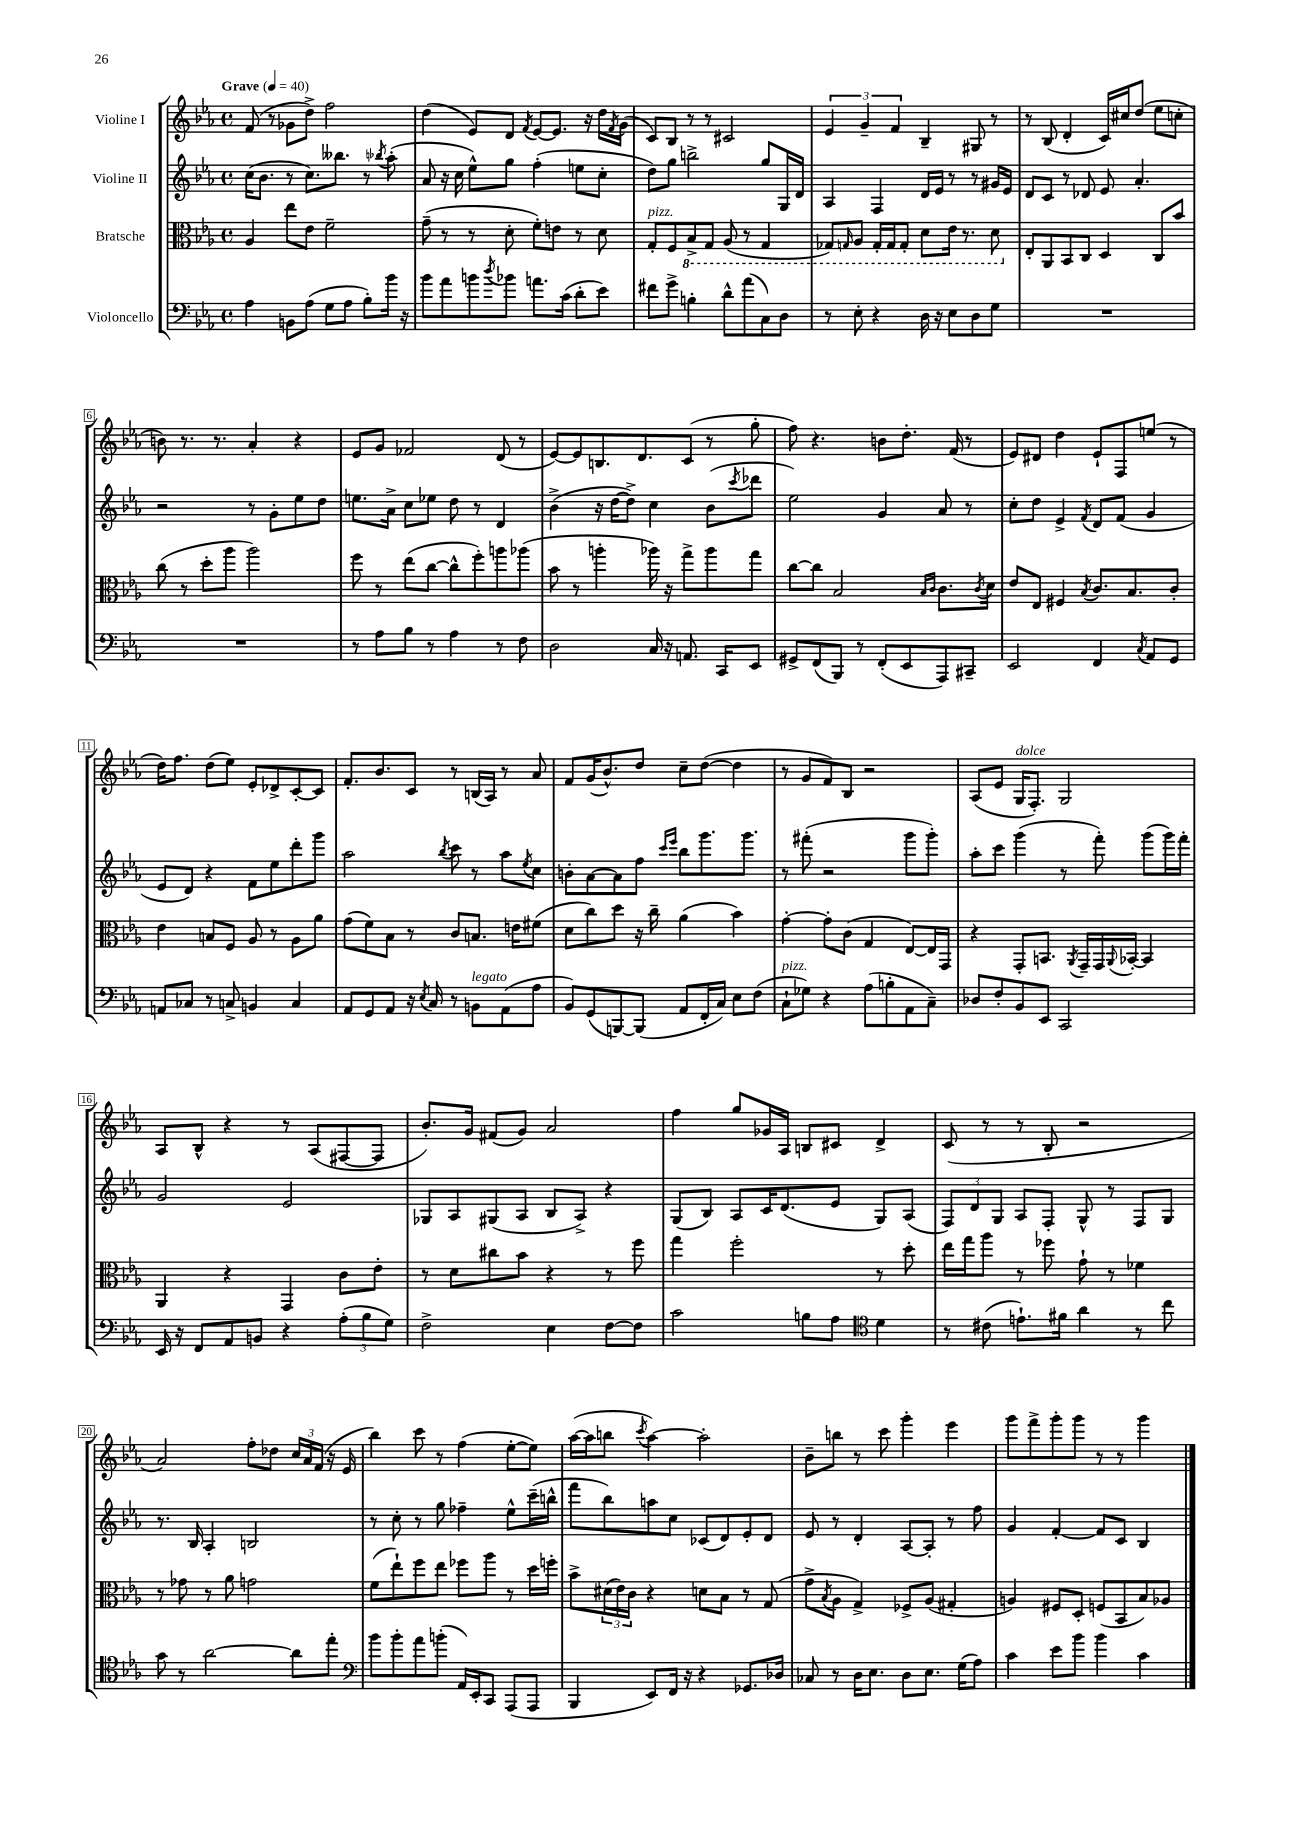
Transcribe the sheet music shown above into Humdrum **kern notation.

**kern	**kern	**kern	**kern
*staff4	*staff3	*staff2	*staff1
*clefF4	*clefC3	*clefG2	*clefG2
*k[b-e-a-]	*k[b-e-a-]	*k[b-e-a-]	*k[b-e-a-]
*M4/4	*M4/4	*M4/4	*M4/4
*met(c)	*met(c)	*met(c)	*met(c)
*MM40	*MM40	*MM40	*MM40
4A-\	4A-/	(16cc\LK	(8f/
.	.	8.b-\J	.
.	.	.	8r
8BB\L	8ee-\L	8r	8g-\L
(8A-\J	8e-\J	8.cc\L)	8dd^\J)
8G\L	2f~\	.	2ff\
.	.	8.bb--\J	.
8A-\J	.	.	.
8B-'\L)	.	8r	.
.	.	8qbb-/	.
16b-\Jk	.	(8aa-'\	.
16r	.	.	.
=	=	=	=
8b-\L	(8g~\	8a-/	(4dd\
8a-\	8r	16r	.
.	.	16cc\	.
8b\	8r	8ee-^^\L)	8e-/L)
8qdd/	.	.	.
8b-\J	8d'\	8gg\J	8d/J
.	.	.	8qf/
8.a\L	8f'\L)	(4ff'\	[8e-/L
.	8e\J	.	8.e-/]J
(16c\Jk	.	.	.
8d'\L	8r	8ee\L	.
.	.	.	16r
8e-\J)	8d\	8cc'\J	16dd\LL
.	.	.	8qf/
.	.	.	(16g\JJ
=	=	=	=
8f#\L	8G'/L	8dd\L)	8c/L)
8g^\J	8F/	8gg\J	8B-/J
4B'\	8BB-^/	2bb^\	8r
.	8GG/J	.	8r
8d^^\L	(8AA-/	.	2c#/
(8a-\	8r	.	.
8C\)	4GG/	8gg/L	.
8D\J	.	16G/L	.
.	.	16d/JJ	.
=	=	=	=
8r	8GG-/L)	4A-/	6e-/
.	16qqGG/	.	.
8E-'\	8AA-/J	.	.
.	.	.	6g~/
4r	16GG'/LL	4F/	.
.	16GG/J	.	.
.	.	.	6f/
.	8GG'/J	.	.
16D\	8D\L	16d/LL	4B-~/
16r	.	16e-/JJ	.
8E-\L	16E-\Jk	8r	.
.	8.r	.	.
8D\	.	8r	8G#/
8G\J	8D\	16g#/LL	8r
.	.	16e-/JJ	.
=	=	=	=
1r	8E-'/L	8d/L	8r
.	8AA-/	8c/J	(8B-/
.	8BB-/	8r	4d'/
.	8C/J	8d-/	.
.	4D/	8e-/	16c/LL)
.	.	.	16cc#/J
.	.	4.a-'/	(8dd/J
.	8C/L	.	8ee-\L
.	8b-/J	.	8cc'\J
=	=	=	=
1r	(8cc\	2r	8b\)
.	8r	.	8.r
.	8dd'\L	.	.
.	.	.	8.r
.	8aa-\J	.	.
.	2aa-\)	8r	4a-'/
.	.	8g'\L	.
.	.	8ee-\	4r
.	.	8dd\J	.
=	=	=	=
8r	8ff\	8.ee\L	8e-/L
8A-\L	8r	.	8g/J
.	.	16a-^\Jk	.
8B-\J	(8ee-\L	8cc\L	2f-/
8r	[8cc\J	8ee-\J	.
4A-\	8cc^^\]L	8dd\	.
.	8ff'\)	8r	.
8r	8aa\	4d/	(8d/
8F\	(8aa-\J	.	8r
=	=	=	=
2D\	8b-\	(4b-^\	[8e-/L)
.	8r	.	8e-/]
.	4aa'\	16r	8.B/
.	.	[16dd\LK	.
.	.	8dd^\]J)	.
.	.	.	8.d/
16C/	16aa-\)	4cc\	.
16r	16r	.	.
8.AA/	8gg^\L	.	(8c/J
.	8aa-\	(8b-\L	8r
16CC/LK	.	.	.
.	.	8qccc/	.
8EE-/J	8gg\J	8ddd-\J	8gg'\
=	=	=	=
8GG#^/L	[8cc\L	2ee-\)	8ff\)
(8FF/	8cc\]J	.	4.r
8BBB-/J)	2B-/	.	.
8r	.	.	.
(8FF'/L	.	4g/	8b\L
8EE-/	.	.	8.dd'\J
.	16qqB-/LL	.	.
.	16qqc/JJ	.	.
8AAA-/)	8.c\L	8a-/	.
.	.	.	(16f/
8CC#~/J	.	8r	8r
.	8qc/	.	.
.	16d\Jk	.	.
=	=	=	=
2EE-/	8e-/L	8cc'\L	8e-/L)
.	8E-/J	8dd\J	8d#/J
.	4F#/	4e-^/	4dd\
.	8qB-/	8qf/	.
4FF/	8.c/L	8d/L	8e-`/L
.	.	(8f/J	8F/
.	8.B-/	.	.
8qC/	.	.	.
8AA-/L	.	4g/	(8ee/J
8GG/J	8c'/J	.	8r
=	=	=	=
8AA/L	4e-\	8e-/L	16dd\LK)
.	.	.	8.ff\J
8C-/J	.	8d/J)	.
8r	8B/L	4r	(8dd\L
8C^/	8F/J	.	8ee-\J)
4BB/	8A-/	8f\L	8e-'/L
.	8r	8ee-\	8d-^/
4C/	8A-\L	8ddd'\	[8c'/
.	8a-\J	8ggg\J	8c/]J
=	=	=	=
8AA-/L	(8g\L	2aa-\	8.f'/L
8GG/	8f\)	.	.
.	.	.	8.b-/
8AA-/J	8B-\J	.	.
16r	8r	.	8c/J
8qE-/	.	.	.
16C/	.	.	.
.	.	8qbb-/	.
8r	8c/L	8ccc\	8r
8BB\L	8.B/J	8r	(16B/LL
.	.	.	16A-/JJ)
(8AA-\	.	8aa-\L	8r
.	16e\LK	.	.
.	.	8qee-/	.
8A-\J	(8f#\J	8cc\J	8a-/
=	=	=	=
8BB-/L)	8d\L	8b'\L	8f/L
(8GG/	8cc\)	[8a-\	(16g/K
.	.	.	8.b-^^/)
[8BBB/)	8dd\J	8a-\]	.
(8BBB/]J	16r	8ff\J	8dd/J
.	16cc~\	.	.
.	.	16qqccc/LL	.
.	.	16qqeee-/JJ	.
8AA-/L	(4a-\	8bb-\L	8cc~\L
16FF'/L	.	8.ggg\	([8dd\J
16C/JJ)	.	.	.
8E-\L	4b-\)	.	4dd\]
.	.	8.ggg\J	.
(8F\J	.	.	.
=	=	=	=
8C`\L	[4g'\	8r	8r
8G-\J)	.	(8fff#'\	8g/L
4r	8g'\]L	2r	8f/)
.	(8c\J	.	8B-/J
(8A-\L	4G/	.	2r
8B'\	.	.	.
8AA-\	[8E-/L)	8ggg\L	.
8C~\J)	16E-/]L	8ggg'\J)	.
.	16GG/JJ	.	.
=	=	=	=
8D-/L	4r	8aa-'\L	(8A-/L
8F'/	.	8ccc\J	8e-/J
8BB-/	8GG'/L	(4ggg\	16G/LK
.	.	.	8.F'/J)
8EE-/J	8.BB/J	.	.
2CC/	.	8r	2G/
.	8qAA-/	.	.
.	16GG~/LL	.	.
.	16GG/	8fff'\)	.
.	8qqAA-/	.	.
.	[16BB-'/JJ	.	.
.	4BB-/]	(8ggg\L	.
.	.	16ggg\L)	.
.	.	16fff'\JJ	.
=	=	=	=
16EE-/	4AA-/	2g/	8A-/L
16r	.	.	.
8FF/L	.	.	8B-^^/J
8AA-/	4r	.	4r
8BB/J	.	.	.
4r	4GG/	2e-/	8r
.	.	.	(8A-/L
(12A-'\L	8c\L	.	[8F#/
12B-\	.	.	.
.	8e-'\J	.	8F#/]J
12G\J)	.	.	.
=	=	=	=
2F^\	8r	8G-/L	8.b-'/L)
.	8d\L	8A-/	.
.	.	.	16g/Jk
.	8cc#\	(8G#/	(8f#/L
.	8b-\J	8A-/J	8g/J)
4E-\	4r	8B-/L	2a-/
.	.	8A-^/J)	.
[8F\L	8r	4r	.
8F\]J	8ff\	.	.
=	=	=	=
2c\	4gg\	(8G/L	4ff\
.	.	8B-/J)	.
.	2ff'\	8A-/L	8gg/L
.	.	16c/K	16g-/L
.	.	(8.d/	16A-/JJ
8B\L	.	.	8B/L
8A-\J	.	8e-/J	8c#/J
*clefC4	*	*	*
4d\	8r	8G/L)	4d^/
.	8dd'\	(8A-/J	.
=	=	=	=
8r	16ee-\LL	12F/L)	(8c/
.	16gg\J	.	.
.	.	12d/	.
(8c#\	8aa-\J	.	8r
.	.	12G/J	.
8.e`\L)	8r	8A-/L	8r
.	8ff-\	8F'/J	8B-'/
16f#\Jk	.	.	.
4a-\	8g`\	8G^^/	2r
.	8r	8r	.
8r	4f-\	8F/L	.
8cc\	.	8G/J	.
=	=	=	=
8g\	8r	8.r	2a-/)
8r	8g-\	.	.
.	.	16B-/	.
[2a-\	8r	4A-'/	.
.	8a-\	.	.
.	2g\	2B/	8ff'\L
.	.	.	8dd-\J
8a-\]L	.	.	24cc/LL
.	.	.	24a-/
.	.	.	(24f/JJ
8ee-'\J	.	.	16r
.	.	.	16e-/
=	=	=	=
*clefF4	*	*	*
8b-\L	(8f\L	8r	4bb-\)
8b-'\	8ee-`\)	8cc'\	.
8a-\	8ff\	8r	8ccc\
(8b'\J	8ee-\J	8gg\	8r
16AA-/LL)	8ff-\L	4ff-~\	(4ff\
16EE-'/J	.	.	.
8CC/J	8aa-\J	.	.
(8AAA-/L	8r	8ee-^^\L	[8ee-'\L
8AAA-/J	16dd\LL	(16ccc~\L	8ee-\]J)
.	16ff'\JJ	16bb^^\JJ	.
=	=	=	=
4BBB-/	8b-^\L	8fff\L	([16aa-\LL
.	.	.	16aa-\]J
.	(24d#\L	8bb-\)	8bb\J
.	24e-\)	.	.
.	24c\JJ	.	.
.	.	.	8qccc/
8EE-/L)	4r	8aa\	[4aa-\)
16FF/Jk	.	8cc\J	.
16r	.	.	.
4r	8d\L	(8c-/L	2aa-'\]
.	8B-\J	8d/)	.
8.GG-/L	8r	8e-'/	.
.	(8G/	8d/J	.
16D-/Jk	.	.	.
=	=	=	=
8C-/	8g^\L	8e-/	8b-~\L
.	8qB-/	.	.
8r	8A-\J	8r	8bb\J
16D\LK	4G^/)	4d'/	8r
8.E-\J	.	.	.
.	.	.	8ccc\
8D\L	8F-^/L	[8A-/L	4ggg'\
8.E-\J	(8A-/J	8A-'/]J	.
.	4G#'/	8r	4eee-\
(16G\LK	.	.	.
8A-\J)	.	8ff\	.
=	=	=	=
4c\	4A/)	4g/	8ggg\L
.	.	.	8fff^\
8e-\L	8F#/L	[4f'/	8ggg'\
8b-\J	8D'/J	.	8ggg\J
4b-\	(8F/L	8f/]L	8r
.	8BB-/	8c/J	8r
4c\	8B-/)	4B-/	4ggg\
.	8A-/J	.	.
==	==	==	==
*-	*-	*-	*-
